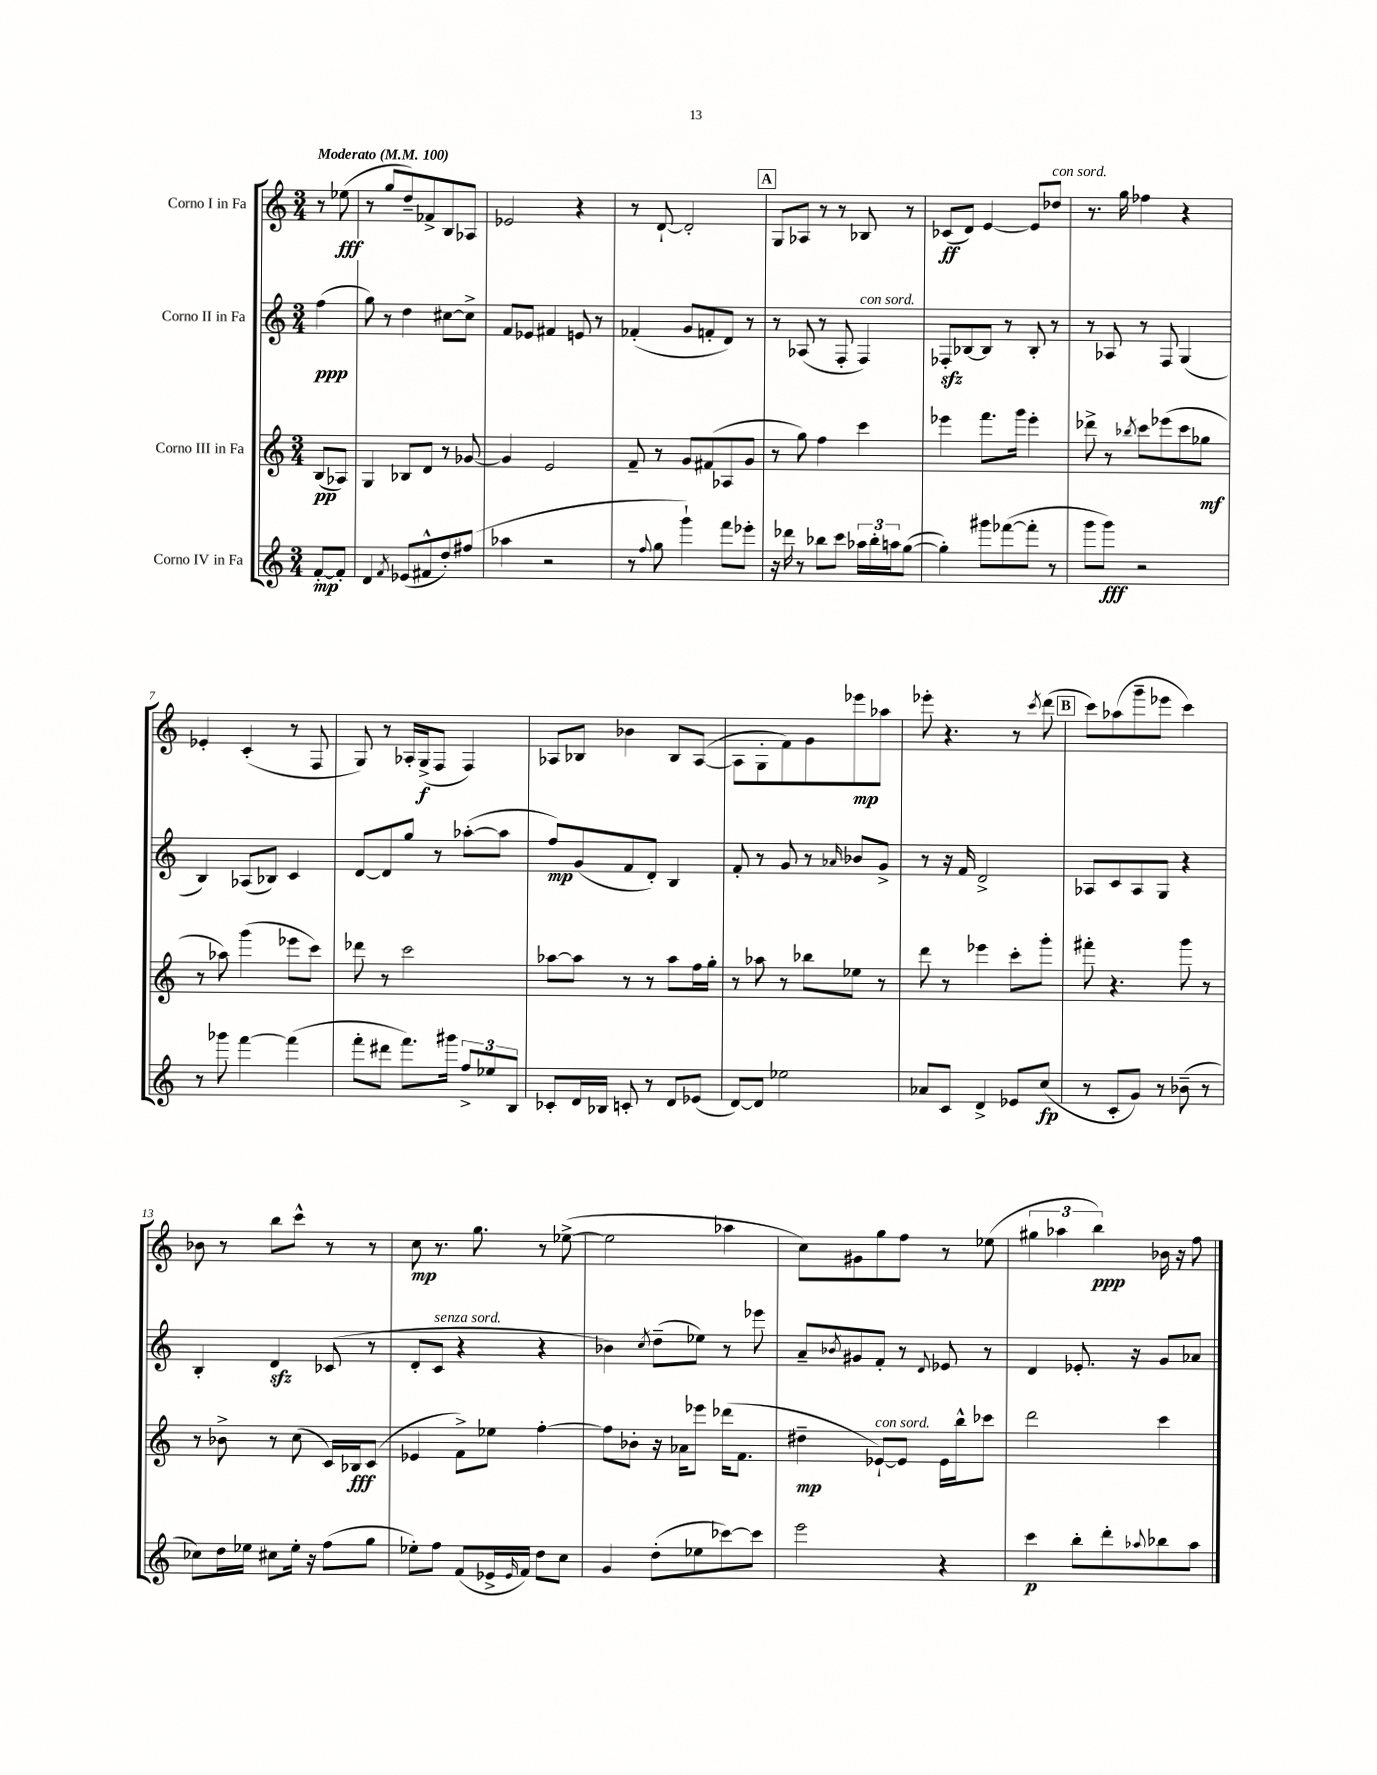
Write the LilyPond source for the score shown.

<<
\new StaffGroup <<
\new Staff = "s0" \with { instrumentName = "Corno I in Fa" } {
    \clef treble \key c \major \numericTimeSignature \time 3/4 \partial 4 \tempo "Moderato" 4 = 100
    r8 ees''8\fff( |
    r8 g''8 d''8--) fes'8-> b8 aes8 |
    ees'2 r4 |
    r8 d'8~-! d'2-. |
    \mark \markup { \box "A" } g8 aes8 r8 r8 bes8 r8 |
    ces'8\ff( d'8) e'4~ e'8 des''8^\markup { \italic "con sord." } |
    r8. g''16 fes''4 r4 |
    ees'4-. c'4-.( r8 f8 |
    g8) r8 aes16-. g16->\f( f8 f4) |
    aes8 bes8 bes'4 bes8 aes8~( |
    aes8 g8-. f'8) g'8 ees'''8\mp aes''8 |
    ees'''8-. r4. r8 \acciaccatura { c'''8 } d'''8( |
    \mark \markup { \box "B" } c'''8) aes''8( g'''8-- ees'''8 c'''4) |
    bes'8 r8 b''8 c'''8-^ r8 r8 |
    c''8\mp r8. g''8. r8 ees''8~->( |
    ees''2 aes''4 |
    c''8) gis'8 g''8 f''8 r8 ees''8( |
    \tuplet 3/2 { gis''4 aes''4 b''4\ppp) } bes'16 r16 f''8 \bar "|." |
}
\new Staff = "s1" \with { instrumentName = "Corno II in Fa" } {
    \clef treble \key c \major \numericTimeSignature \time 3/4 \partial 4
    f''4\ppp( |
    g''8) r8 d''4 cis''8~ cis''8-> |
    f'8 ees'8 fis'4 e'8 r8 |
    fes'4-.( g'8 f'8-. d'8) r8 |
    \mark \markup { \box "A" } r8 aes8( r8 f8-. f4^\markup { \italic "con sord." }) |
    fes8-.\sfz bes8~ bes8 r8 bes8-. r8 |
    r8 aes8 r8 f8 g4( |
    b4) aes8( bes8) c'4 |
    d'8~ d'8 g''8 r8 aes''8~-.( aes''8 |
    f''8\mp) g'8( f'8 d'8-.) b4 |
    f'8-. r8 g'8 r8 \grace { aes'16 } bes'8 g'8-> |
    r8 r16 f'16 d'2-> |
    \mark \markup { \box "B" } aes8 c'8 aes8 g8 r4 |
    b4-. d'4\sfz ces'8( r8 |
    d'8-. c'8^\markup { \italic "senza sord." } r4 r4 |
    bes'4) \acciaccatura { c''8 } d''8--( ees''8) r8 ees'''8 |
    a'8-- \acciaccatura { bes'8 } gis'8 f'8-. r8 \appoggiatura { d'8 } ees'8 r8 |
    d'4 ees'8.-. r16 g'8 aes'8 \bar "|." |
}
\new Staff = "s2" \with { instrumentName = "Corno III in Fa" } {
    \clef treble \key c \major \numericTimeSignature \time 3/4 \partial 4
    b8\pp( aes8) |
    g4 bes8 d'8 r8 ges'8~ |
    ges'4 e'2 |
    f'8-- r8 g'8 fis'8( aes8 g'8 |
    \mark \markup { \box "A" } r8 g''8) f''4 c'''4 |
    ees'''4 f'''8. g'''16 ees'''4-. |
    des'''8-> r8 \acciaccatura { bes''8 } c'''8 ees'''8( c'''8 ges''8\mf |
    r8 aes''8) g'''4( ees'''8 c'''8) |
    des'''8 r8 c'''2 |
    aes''8~ aes''8 r8 r8 aes''8 f''16 g''16-. |
    r8 aes''8 r8 bes''8 ees''8 r8 |
    d'''8 r8 ees'''4 c'''8-. g'''8-. |
    \mark \markup { \box "B" } fis'''8-. r4. g'''8 r8 |
    r8 bes'8-> r8 c''8( c'16) bes16\fff c'8( |
    ees'4 f'8->) ees''8 f''4~-. |
    f''8 bes'8-. r16 aes'16 ees'''8 des'''16( f'8. |
    dis''4--\mp ees'8~-!^\markup { \italic "con sord." }) ees'8 ees'16 b''16-^ ces'''8 |
    d'''2 c'''4 \bar "|." |
}
\new Staff = "s3" \with { instrumentName = "Corno IV in Fa" } {
    \clef treble \key c \major \numericTimeSignature \time 3/4 \partial 4
    f'8~-.\mp f'8-. |
    d'4 \acciaccatura { f'8 } ees'8( fis'8-^ d''8-.) fis''8( |
    aes''4 r2 |
    r8 \appoggiatura { f''8 } g''8 g'''4-!) f'''8 ees'''8-. |
    \mark \markup { \box "A" } r16 des'''16 r8 bes''8 c'''8 \tuplet 3/2 { aes''16 bes''16-. a''16 } g''8~( |
    g''4-.) gis'''8 fes'''8~( fes'''8-. r8 |
    g'''8 g'''8\fff) r2 |
    r8 ges'''8 f'''4~ f'''4( |
    f'''8-. dis'''8 f'''8.) gis'''16 \tuplet 3/2 { f''8-> ees''8 b8 } |
    ces'8-. d'16 bes16 c'8-. r8 d'8 ees'8( |
    d'8~) d'8 ees''2 |
    aes'8 c'8 d'4-> ees'8 c''8\fp( |
    \mark \markup { \box "B" } r8 c'8-. g'8) r8 bes'8--( r8 |
    ces''8) d''16 ees''16 cis''8 ees''16-. r16 f''8( g''8 |
    ees''8-.) f''8 f'8( ees'16-> \grace { ees'16 } f'16) d''8 c''8 |
    g'4 d''8-.( ees''8 ces'''8~) ces'''8 |
    e'''2 r4 |
    c'''4\p b''8-. d'''8-. \appoggiatura { aes''8 } bes''8 aes''8 \bar "|." |
}
>>
>>
